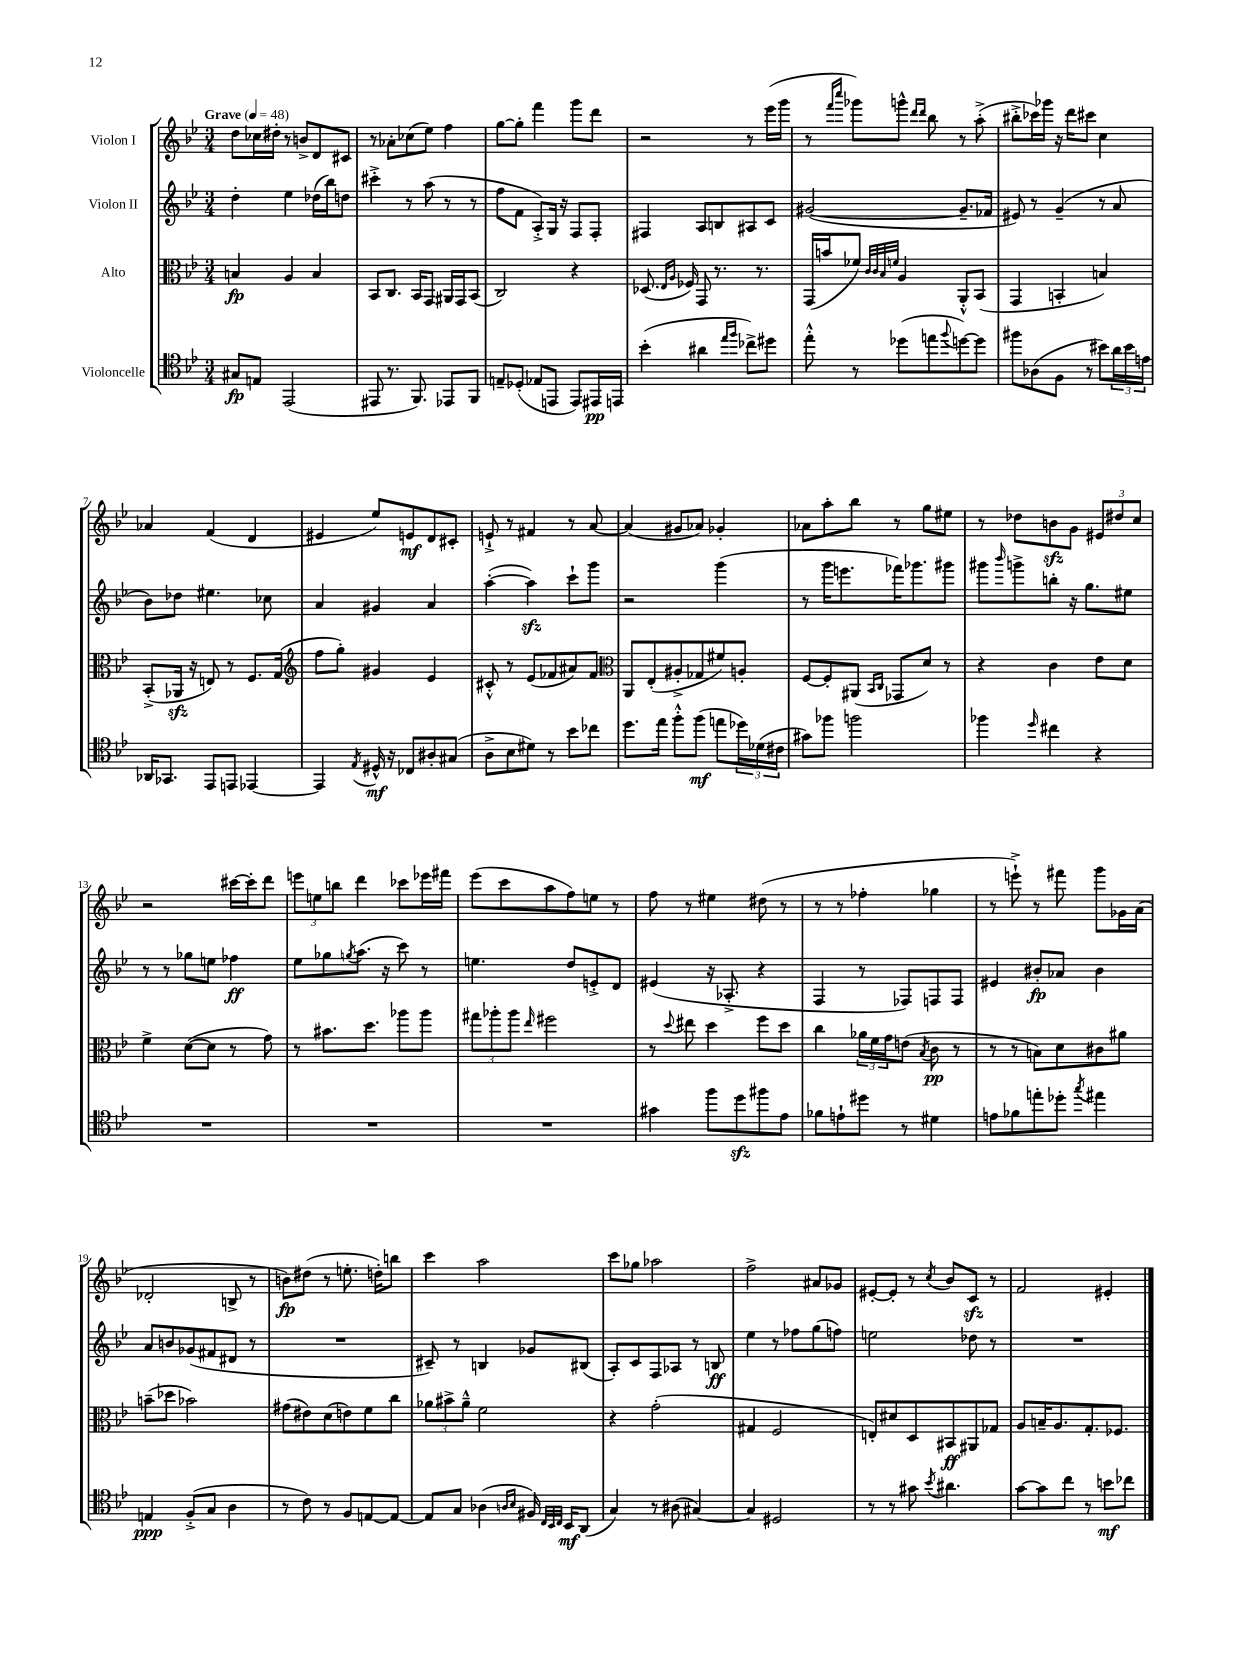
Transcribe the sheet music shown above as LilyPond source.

<<
\new StaffGroup <<
\new Staff = "s0" \with { instrumentName = "Violon I" } {
    \clef treble \key bes \major \numericTimeSignature \time 3/4 \tempo "Grave" 4 = 48
    d''8 ces''16 dis''16-. r8 b'8-> d'8 cis'8 |
    r8 aes'8-. ces''8( ees''8) f''4 |
    g''8~ g''8-. f'''4 g'''8 d'''8 |
    r2 r8 ees'''16( g'''16 |
    r8 \grace { f'''16 c''''16 } ges'''8) g'''8-^ \grace { d'''16 d'''16 } bes''8 r8 a''8-.->( |
    bis''8-.-> ces'''16) ges'''16 r16 d'''16 cis'''8 c''4 |
    aes'4 f'4( d'4 |
    eis'4 ees''8) e'8\mf d'8 cis'8-. |
    e'8-!-> r8 fis'4 r8 a'8~ |
    a'4( gis'8 aes'8) ges'4-. |
    aes'8 a''8-. bes''8 r8 g''8 eis''8 |
    r8 des''8 b'8\sfz g'8 \tuplet 3/2 { eis'8 dis''8 c''8 } |
    r2 cis'''16~ cis'''16-. d'''8 |
    \tuplet 3/2 { e'''8 e''8 b''8 } d'''4 ces'''8 ees'''16 fis'''16 |
    ees'''8( c'''8 a''8 f''8) e''8 r8 |
    f''8 r8 eis''4 dis''8( r8 |
    r8 r8 fes''4-. ges''4 |
    r8 e'''8-!->) r8 fis'''8 g'''8 ges'16 a'16( |
    des'2-. b8-> r8 |
    b'8\fp) dis''8( r8 e''8.-. d''16-.) b''8 |
    c'''4 a''2 |
    c'''8 ges''8 aes''2 |
    f''2-> ais'8 ges'8 |
    eis'8~-. eis'8-. r8 \acciaccatura { c''8 } bes'8 c'8\sfz r8 |
    f'2 eis'4-. \bar "|." |
}
\new Staff = "s1" \with { instrumentName = "Violon II" } {
    \clef treble \key bes \major \numericTimeSignature \time 3/4
    d''4-. ees''4 des''16( bes''16) d''8 |
    cis'''4-.-> r8 a''8( r8 r8 |
    f''8 f'8 a8-.->) g16 r16 f8 f8-. |
    fis4 a8 b8 ais8 c'8 |
    gis'2~( gis'8.-- fes'16 |
    eis'8) r8 g'4--( r8 a'8 |
    bes'8) des''8 eis''4. ces''8 |
    a'4 gis'4 a'4 |
    a''4~-.( a''4\sfz) c'''8-! g'''8 |
    r2 g'''4( |
    r8 g'''16 e'''8. fes'''16) ges'''8. gis'''8 |
    gis'''8 \grace { bes'''16 } g'''8-> b''8-. r16 g''8. eis''8 |
    r8 r8 ges''8 e''8 fes''4\ff |
    ees''8 ges''8 \acciaccatura { g''8 } a''8.( r16 c'''8) r8 |
    e''4. d''8 e'8-.-> d'8 |
    eis'4( r16 aes8.-.-> r4 |
    f4 r8 fes8) f8 f8 |
    eis'4 bis'8-.\fp aes'8 bis'4 |
    a'8 b'8 ges'8( fis'8 dis'8 r8 |
    R2. |
    cis'8--) r8 b4 ges'8 bis8( |
    a8-.) c'8 f8 aes8 r8 b8\ff |
    ees''4 r8 fes''8 g''8( f''8) |
    e''2 des''8 r8 |
    R2. \bar "|." |
}
\new Staff = "s2" \with { instrumentName = "Alto" } {
    \clef alto \key bes \major \numericTimeSignature \time 3/4
    b4\fp a4 b4 |
    bes,8 c8. bes,16 g,8 ais,16 g,16 bes,8( |
    c2) r4 |
    des8.( \grace { ees16 a16 } fes16) g,8 r8. r8. |
    g,16( b'16 fes'8) \grace { c'32 c'32 bes32 f'32 } a4 a,8-.-^ bes,8( |
    g,4 b,4-. b4) |
    bes,8-.->( aes,16\sfz r16 e8) r8 f8. g16( |
    \clef treble f''8 g''8-.) gis'4 ees'4 |
    cis'8-.-^ r8 ees'8( fes'8 ais'8) fes'8 |
    \clef alto a,8 ees8-.( ais8-.-> ges8 fis'8) a8-. |
    f8~ f8-. ais,8( \grace { bes,16 c16 } ges,8 d'8) r8 |
    r4 c'4 ees'8 d'8 |
    f'4-> d'8~( d'8 r8 g'8) |
    r8 bis'8. d''8. aes''8 aes''8 |
    \tuplet 3/2 { gis''8 aes''8-. aes''8 } \grace { ees''16 } fis''2 |
    r8 \appoggiatura { d''8 } eis''8 d''4 f''8 d''8 |
    c''4 \tuplet 3/2 { aes'16 f'16 g'16 } e'8( \acciaccatura { bes8 } c'8\pp r8 |
    r8 r8 b8) d'8 cis'8 ais'8 |
    b'8--( des''8 bes'2) |
    gis'8( eis'8) d'8( e'8) f'8 c''8 |
    \tuplet 3/2 { aes'8 bis'8-> aes'8---^ } f'2 |
    r4 g'2-.( |
    gis4 f2 |
    e8-.) dis'8 d8 bis,8\ff ais,8 ges8 |
    a8 b16-- a8. g8.-. fes8. \bar "|." |
}
\new Staff = "s3" \with { instrumentName = "Violoncelle" } {
    \clef tenor \key bes \major \numericTimeSignature \time 3/4
    gis8\fp e8 ees,2( |
    eis,8 r8. f,8.) ees,8 f,8 |
    e8-- des8-.( ees8 e,8 e,8) eis,16\pp e,16 |
    bes'4-.( ais'4 \grace { ees''16 f''16 } ces''8->) dis''8 |
    ees''8-.-^ r8 des''8( e''8 \appoggiatura { f''8 } d''8~) d''8 |
    fis''8 aes8( f8 r8 bis'8) \tuplet 3/2 { a'16 bis'16 e'16 } |
    aes,16 ges,8. ees,8 e,8 ees,4~ |
    ees,4 \acciaccatura { ees8 } dis16-^\mf r16 ces8 ais8-. gis8( |
    a8-> bes8 dis'8) r8 bes'8 ces''8 |
    d''8. ees''16 f''8-.-^ f''8\mf( e''8 \tuplet 3/2 { des''16) des'16( cis'16 } |
    gis'8) fes''8 f''2 |
    fes''4 \grace { d''16 } cis''4 r4 |
    R2. |
    R2. |
    R2. |
    gis'4 f''8 d''8\sfz fis''8 ees'8 |
    fes'8 e'8-! dis''8 r8 dis'4 |
    e'8 fes'8 e''8-. des''8-. \acciaccatura { g''8 } eis''4 |
    e4\ppp f8-.->( g8 a4 |
    r8 c'8) r8 f8 e8~ e8~ |
    e8 g8 aes4( \grace { a16 bes16 } fis16) \grace { c32 bes,32 c32 } bes,16\mf a,8( |
    g4) r8 ais8( gis4~) |
    gis4 dis2 |
    r8 r8 gis'8 \acciaccatura { bes'8 } ais'4. |
    g'8~ g'8 c''8 r8 b'8\mf ces''8 \bar "|." |
}
>>
>>
